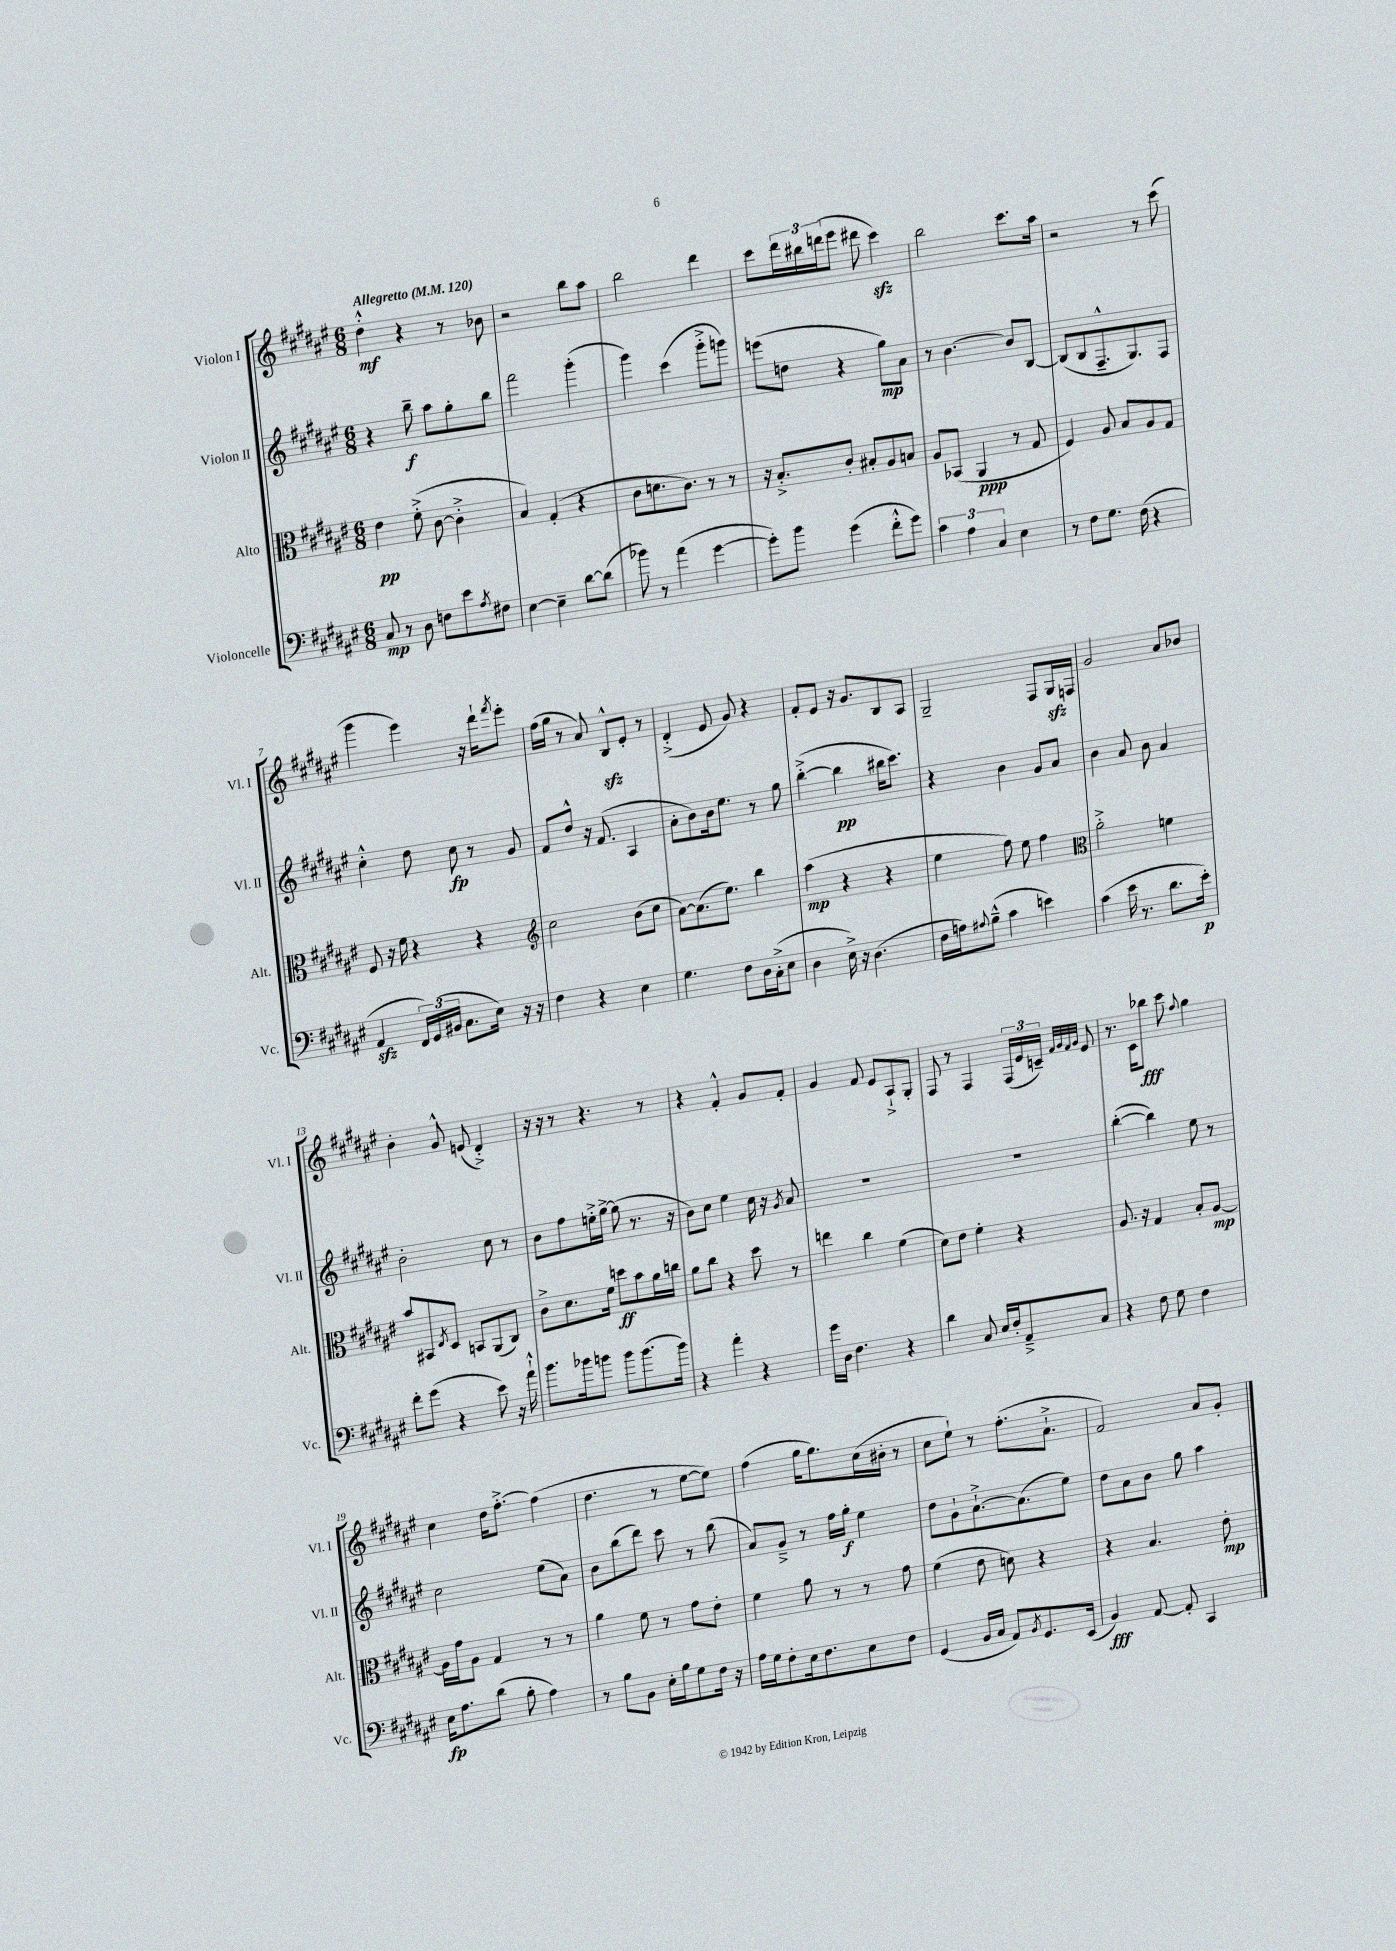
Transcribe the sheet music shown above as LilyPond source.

<<
\new StaffGroup <<
\new Staff = "s0" \with { instrumentName = "Violon I" shortInstrumentName = "Vl. I" } {
    \clef treble \key fis \major \numericTimeSignature \time 6/8 \tempo "Allegretto" 4 = 120
    dis''4-.-^\mf r4 r8 bes'8 |
    r2 b''8 ais''8 |
    b''2 dis'''4 |
    cis'''8 \tuplet 3/2 { dis'''16 bis''16 d'''16( } eis'''8 dis'''8 cis'''4\sfz) |
    b''2 cis'''8. ais''16 |
    r2 r8 cis'''8( |
    gis'''4 eis'''4) r16 dis'''16-! \acciaccatura { fis'''8 } eis'''8-. |
    fis''16( gis''16 r8 ais'8) b8-^\sfz eis'8-. r8 |
    dis'4-.->( eis'8 gis'8) r4 |
    fis'8-. eis'8 r16 gis'8. b8 ais8 |
    gis2-- fis8 gis16\sfz f16 |
    gis'2 ais'8 bes'8 |
    b'4-. gis'8-^ e'8( dis'4-.->) |
    r16 r16 r8 r4. r8 |
    r4 fis'4-.-^ gis'8 fis'8-. |
    gis'4 fis'8 eis'8 ais8-!-> gis8-. |
    fis8 r8 fis4 \tuplet 3/2 { fis16( eis'16 c'16--) } \grace { fis'32 gis'32 fis'32 gis'32 } eis'8 |
    r8. cis'16 bes''8\fff cis'''8 \appoggiatura { fis''8 } gis''4 |
    cis''4 dis''16 fis''8.~-.-> fis''4( |
    dis''4. r8 eis''8~ eis''8) |
    fis''4( gis''16 gis''8.) cis''16( bis'16-. r8 |
    cis''8 eis''8-!) r8 fis''8.-.( ais'8.-!-> |
    fis'2) ais'8 gis'8-. \bar "|." |
}
\new Staff = "s1" \with { instrumentName = "Violon II" shortInstrumentName = "Vl. II" } {
    \clef treble \key fis \major \numericTimeSignature \time 6/8
    r4 b''8--\f ais''8 gis''8-. b''8 |
    fis'''2 gis'''4-.( |
    gis'''4) cis'''4( gis'''8-.-> g'''8) |
    e'''8( d''8 r4 gis''8\mp) ais'8 |
    r8 b'4.~ b'8 b8~ |
    b8( b8 fis8.---^ gis8.) fis8 |
    cis''4-.-^ dis''8 cis''8\fp r8 gis'8 |
    fis'8 dis''8-^ r16 fis'8.( ais4 |
    ais'8-. b'8) b'16 eis''8. r8 gis''8 |
    b''4~-.->( b''4\pp bis''16 cis'''8.) |
    r4 b'4 gis'8 ais'8 |
    b'4 ais'8 b'8 ais'4 |
    b'2-. cis''8 r8 |
    b'8 fis''8 e''16-.-> gis''16~-> gis''8( r8. r16 |
    b'8) cis''8 eis''4 cis''16 r16 \acciaccatura { gis'8 } ais'8 |
    R2. |
    R2. |
    b''4~-.( b''4) eis''8 r8 |
    cis''2 eis''8( ais'8) |
    b'8 b''8( dis'''8) cis'''8 r8 b''8( |
    ais'8) gis'8---> r8 fis''16 gis''16-.\f eis''4 |
    dis''8 gis'8-! ais'8.~-!-> ais'8.( eis''8) |
    dis''8 ais'8 b'8 gis''8 ais''4 \bar "|." |
}
\new Staff = "s2" \with { instrumentName = "Alto" shortInstrumentName = "Alt." } {
    \clef alto \key fis \major \numericTimeSignature \time 6/8
    eis'4\pp fis'8-.->( cis'8~ cis'4-.-> |
    b4) gis4-.( r4 |
    cis'8 d'8. cis'8.) r8 r8 |
    r16 b8.-.-> cis'8-. bis8-. ais8 b8 |
    ais8 bes,8( ais,4\ppp r8 gis8 |
    fis4) ais8 b8 ais8 gis8 |
    fis8 r16 fis'16 r4 r4 |
    \clef treble cis''2 b'8( cis''8 |
    ais'8~) ais'8.( eis''8.) b''4 |
    ais''4\mp( r4 r4 |
    eis''4 fis''8) eis''8 fis''4 |
    \clef alto ais'2-.-> f'4 |
    b'8 bis,8 \acciaccatura { eis8 } dis8 b,8 ais,8( cis8) |
    cis'8-> dis'8. fis'16 d''8\ff b'8 ais'16 c''16 |
    ais'8 cis''8 r4 dis''8 r8 |
    e''4 cis''4 fis'4( |
    dis'8) eis'8 fis'4-. r4 |
    ais8. r16 gis4 b8-. ais8~\mp |
    ais16 gis'16 ais8 gis4 r8 r8 |
    ais'4 fis'8 r8 gis'8 eis'8-. |
    fis'4 ais'8 r8 r8 gis'8 |
    fis'4( eis'8 d'8) r4 |
    r4 b4. eis'8-.\mp \bar "|." |
}
\new Staff = "s3" \with { instrumentName = "Violoncelle" shortInstrumentName = "Vc." } {
    \clef bass \key fis \major \numericTimeSignature \time 6/8
    cis8\mp r8 dis8 f8 eis'8 \acciaccatura { ais8 } fis8 |
    eis4~ eis4-- dis'8~ dis'8( |
    bes'8) r8 ais'4( gis'4~ |
    gis'8-.) b'8 gis'4( fis'8-.-^ gis'8) |
    \tuplet 3/2 { cis'4 ais4 cis4 } eis4 |
    r8 fis8 gis8. fis16( r4 |
    ais,4\sfz \tuplet 3/2 { fis,16) gis,16( bis,16 } cis8. eis16) r16 r16 |
    fis4 r4 eis4 |
    gis4. fis8 dis16 cis16-.->( eis8 |
    dis4 eis16->) r16 dis4.( |
    fis16 a16) \appoggiatura { ais8 } b8---^( cis'4 e'4) |
    cis'4( eis'16 r8. dis'8. eis'16-.\p) |
    fis'8-. gis'8( r4 eis'8) r16 ais'16-!-^ |
    b'8. bes'16 b'8 b'8 b'8.( b'16) |
    r4 ais'4-. r4 |
    gis'16 dis16 fis4. r4 |
    dis'4 cis8 eis16 fis16-. ais,8---> cis8 |
    r4 fis8 gis8 fis4 |
    eis16\fp ais8. dis'8( b8-. ais4) |
    r8 b8 b,8 eis16-. b16 gis8 fis16 r16 |
    ais16 gis16 fis8-. eis16 fis8. eis8 fis8 |
    gis,4( b,16 cis16 ais,8) \acciaccatura { b,8 } gis,8. eis,16( |
    b,4\fff) ais,8~ ais,8-. cis,4 \bar "|." |
}
>>
>>
